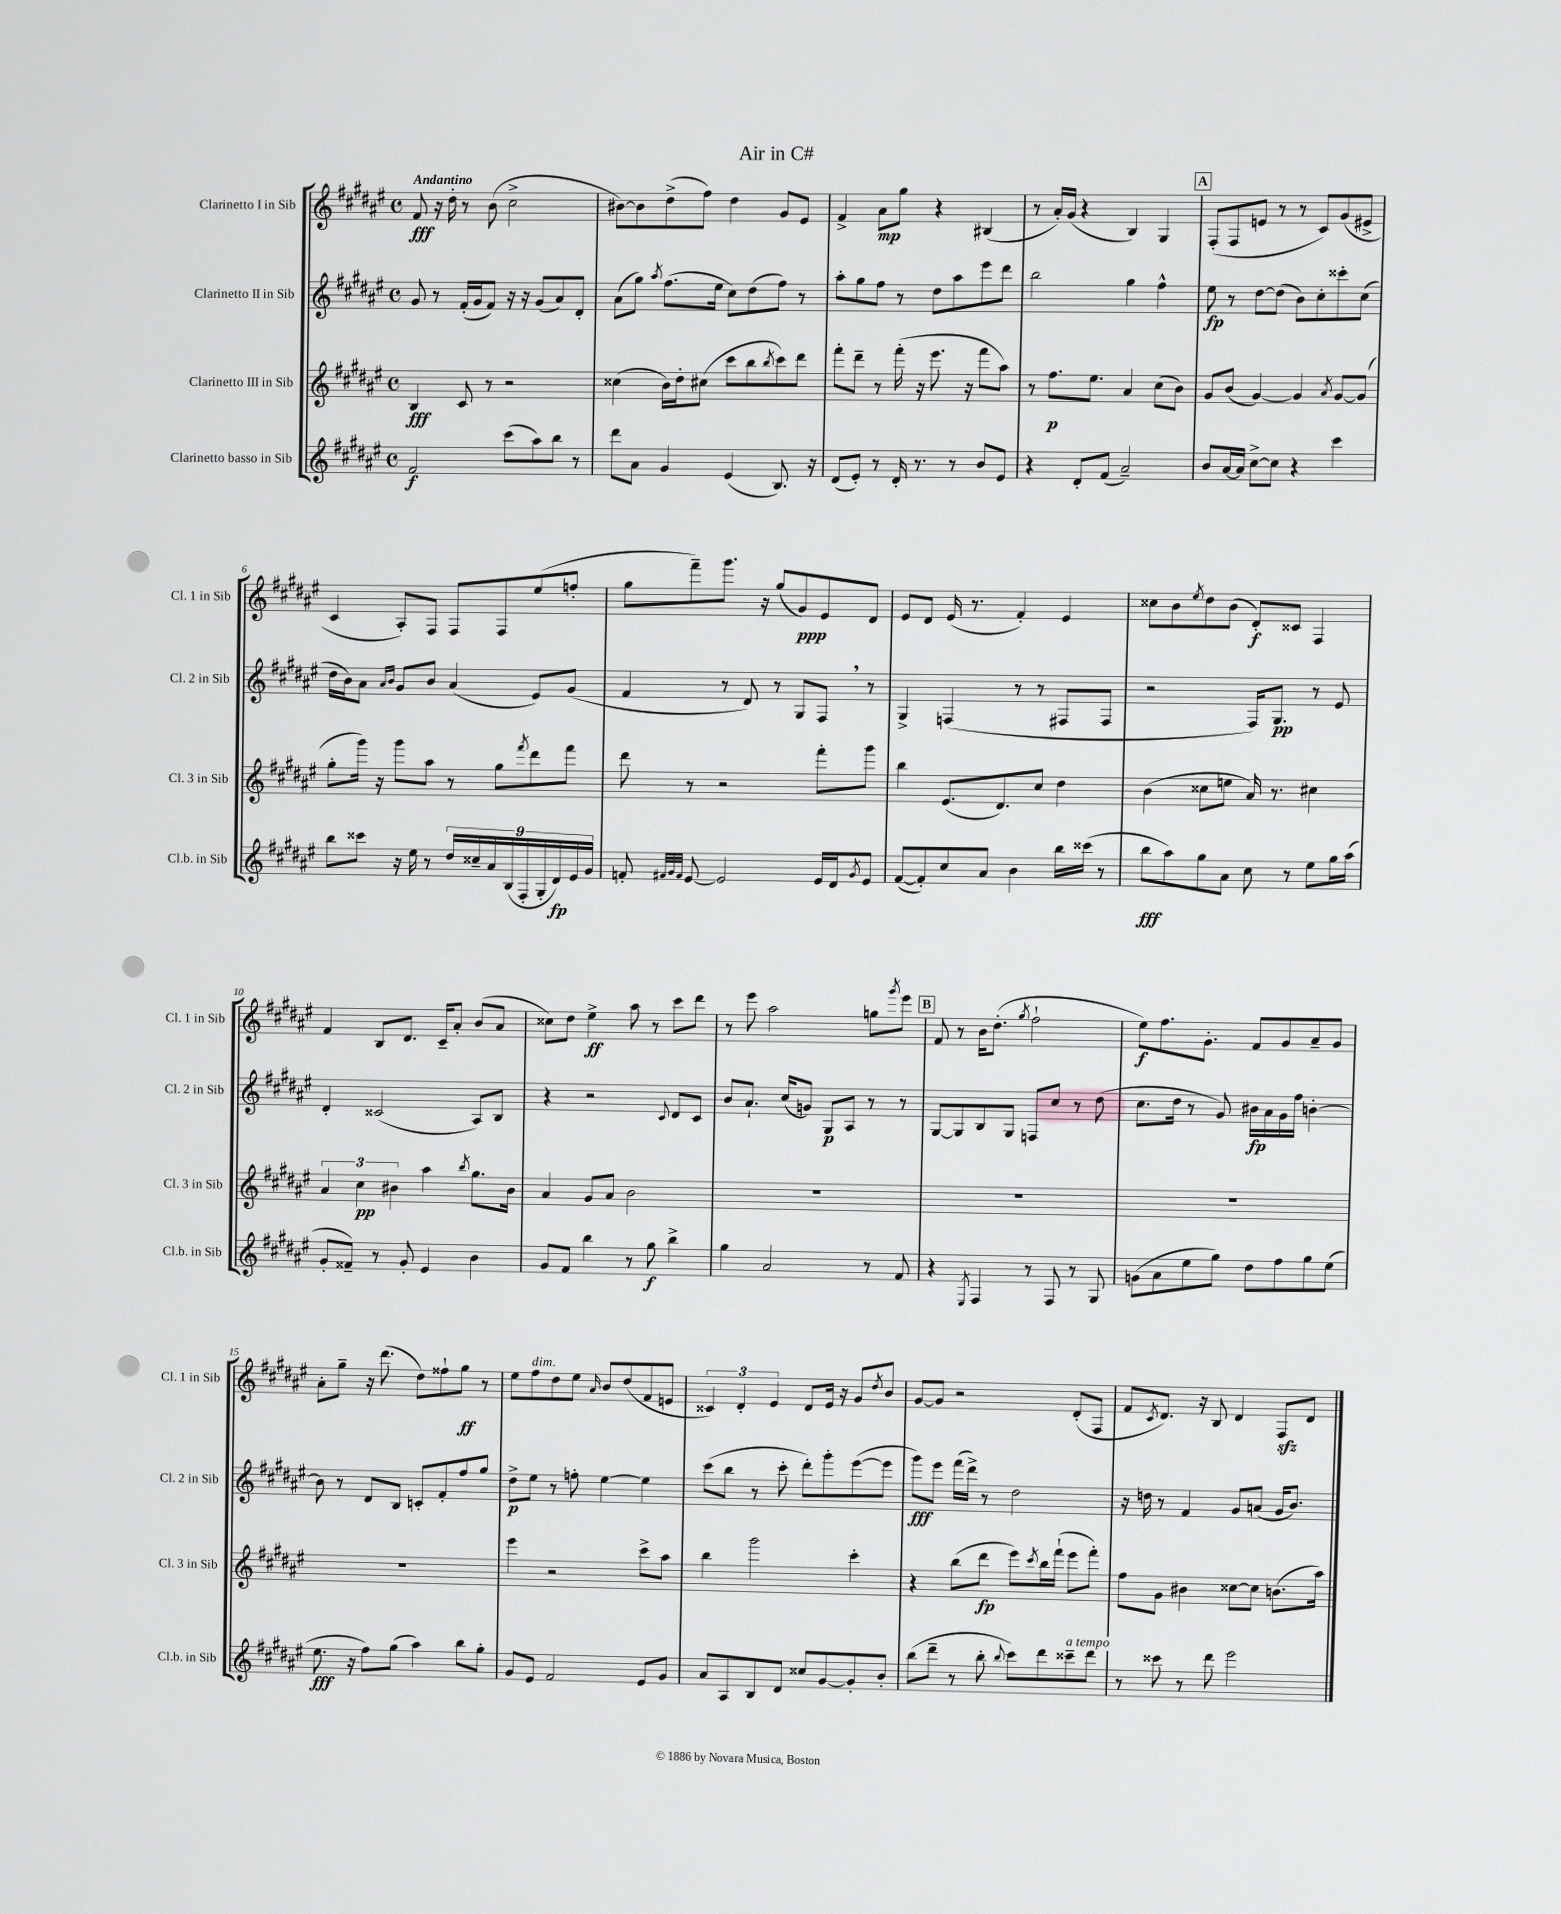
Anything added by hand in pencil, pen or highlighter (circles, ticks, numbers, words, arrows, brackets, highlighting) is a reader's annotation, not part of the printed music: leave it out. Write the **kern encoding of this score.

**kern	**dynam	**kern	**dynam	**kern	**dynam	**kern	**dynam
*part4	*part4	*part3	*part3	*part2	*part2	*part1	*part1
*staff4	*staff4	*staff3	*staff3	*staff2	*staff2	*staff1	*staff1
*I"Clarinetto basso in Sib	*	*I"Clarinetto III in Sib	*	*I"Clarinetto II in Sib	*	*I"Clarinetto I in Sib	*
*I'Cl.b. in Sib	*	*I'Cl. 3 in Sib	*	*I'Cl. 2 in Sib	*	*I'Cl. 1 in Sib	*
*clefG2	*	*clefG2	*	*clefG2	*	*clefG2	*
*k[f#c#g#d#a#e#]	*	*k[f#c#g#d#a#e#]	*	*k[f#c#g#d#a#e#]	*	*k[f#c#g#d#a#e#]	*
*M4/4	*	*M4/4	*	*M4/4	*	*M4/4	*
*met(c)	*	*met(c)	*	*met(c)	*	*met(c)	*
=1	=1	=1	=1	=1	=1	=1	=1
!	!	!	!	!	!	!LO:TX:a:B:t=Andantino	!
2f#/	f	4B/	fff	8g#/	.	8f#/	fff
.	.	.	.	8r	.	16r	.
.	.	.	.	.	.	16dd#'\	.
.	.	8c#/	.	(16f#'/LL	.	8r	.
.	.	.	.	16g#/J	.	.	.
.	.	8r	.	8f#/J)	.	(8b\	.
(8ccc#\L	.	2r	.	16r	.	2cc#^\	.
.	.	.	.	16r	.	.	.
8aa#\)	.	.	.	(8g#/L	.	.	.
8bb\J	.	.	.	8a#/)	.	.	.
8r	.	.	.	8d#'/J	.	.	.
=2	=2	=2	=2	=2	=2	=2	=2
8ddd#\L	.	(4cc##X\	.	(8a#\L	.	[8b#X\L)	.
8a#\J	.	.	.	8gg#\J)	.	8b#\]	.
.	.	.	.	8qaa#/	.	.	.
4g#/	.	16b\LL)	.	(8.ff#\L	.	(8dd#^\	.
.	.	16dd#'\J	.	.	.	.	.
.	.	(8cc#X\J	.	.	.	8ff#\J)	.
.	.	.	.	16ee#\Jk	.	.	.
(4e#/	.	8ccc#\L	.	8cc#\L)	.	4dd#\	.
.	.	8bb\	.	(8dd#\	.	.	.
.	.	8qbb/	.	.	.	.	.
8.B/)	.	8ccc#\)	.	8ff#\J)	.	8g#/L	.
.	.	8ddd#\J	.	8r	.	8e#/J	.
16r	.	.	.	.	.	.	.
=3	=3	=3	=3	=3	=3	=3	=3
(8d#/L	.	8fff#'\L	.	8aa#'\L	.	4f#^/	.
8e#'/J)	.	8ddd#~\J	.	8gg#\	.	.	.
8r	.	8r	.	8ff#\J	.	8a#\L	mp
16d#'/	.	(16fff#'\	.	8r	.	8gg#\J	.
8.r	.	16r	.	.	.	.	.
.	.	8.eee#\	.	8dd#\L	.	4r	.
8r	.	.	.	8aa#\	.	.	.
.	.	16r	.	.	.	.	.
8b/L	.	8fff#\L	.	8eee#\	.	(4B#X/	.
8e#/J	.	8aa#\J)	.	8ddd#\J	.	.	.
=4	=4	=4	=4	=4	=4	=4	=4
4r	.	8r	.	2bb\	.	8r	.
.	.	8.ff#\L	p	.	.	16a#'/LL)	.
.	.	.	.	.	.	(16g#/JJ	.
8d#'/L	.	.	.	.	.	4r	.
.	.	8.ee#\J	.	.	.	.	.
(8f#/J	.	.	.	.	.	.	.
2a#~/)	.	4a#/	.	4gg#\	.	4B/)	.
.	.	(8cc#\L	.	4ff#^^\	.	4G#/	.
.	.	8b\J)	.	.	.	.	.
!!LO:REH:place=s1:t=A
=5	=5	=5	=5	=5	=5	=5	=5
8b/L	.	8g#/L	.	8ee#\	fp	(8F#'/L	.
[16a#/L	.	(8b/J	.	8r	.	8F#/	.
16a#/JJ]	.	.	.	.	.	.	.
[8cc#^\L	.	[4g#/)	.	[8dd#\L	.	8en/J	.
8cc#\J]	.	.	.	(8dd#\J]	.	8r	.
4r	.	4g#/]	.	8b\L)	.	8r	.
.	.	.	.	8cc#'\	.	8c#/L)	.
.	.	8qa#/	.	.	.	.	.
4ccc#\	.	[8g#/L	.	8ccc##X'\	.	(8g#/	.
.	.	(8g#/J]	.	(8cc#\J	.	8e#X^/J	.
!!LO:LB:g=z
=6	=6	=6	=6	=6	=6	=6	=6
8bb\L	.	8gg#'\L	.	16dd#\LL	.	4c#/	.
.	.	.	.	16b\J)	.	.	.
8ccc##X\J	.	16ggg#\Jk)	.	8a#\J	.	.	.
.	.	16r	.	.	.	.	.
.	.	.	.	16qqa#/LL	.	.	.
.	.	.	.	16qqb/JJ	.	.	.
16r	.	8ggg#\L	.	8g#/L	.	8A#'/L)	.
16ee#\	.	.	.	.	.	.	.
8r	.	8aa#\J	.	8b/J	.	8F#/J	.
18dd#/LL	.	8r	.	(4a#/	.	8F#/L	.
18cc##X~/	.	.	.	.	.	.	.
18a#/	.	.	.	.	.	.	.
.	.	8gg#\L	.	.	.	8F#/	.
(18B/	.	.	.	.	.	.	.
18F#'/	.	.	.	.	.	.	.
.	.	8qfff#/	.	.	.	.	.
.	.	8ddd#\	.	8e#/L)	.	(8ee#/	.
18G#'/	.	.	.	.	.	.	.
18d#/)	fp	.	.	.	.	.	.
.	.	8fff#\J	.	(8g#/J	.	8ffn'/J	.
18e#/	.	.	.	.	.	.	.
18g#/JJ	.	.	.	.	.	.	.
=7	=7	=7	=7	=7	=7	=7	=7
8fn'/	.	8ddd#\	.	4f#/	.	8gg#\L	.
32qqf#X/LLL	.	.	.	.	.	.	.
32qqg#/	.	.	.	.	.	.	.
32qqf#/JJJ	.	.	.	.	.	.	.
[8e#/	.	8r	.	.	.	8fff#~\)	.
2e#/]	.	2r	.	8r	.	8.ggg#\J	.
.	.	.	.	8d#/)	.	.	.
.	.	.	.	.	.	16r	.
.	.	.	.	8r	.	(8gg#/L	.
.	.	.	.	8G#/L	.	8g#/)	ppp
16e#/LL	.	8fff#'\L	.	8F#,/J	.	8e#/	.
16d#/J	.	.	.	.	.	.	.
8qg#/	.	.	.	.	.	.	.
8e#/J	.	8ggg#\J	.	8r	.	8d#/J	.
=8	=8	=8	=8	=8	=8	=8	=8
([8f#/L	.	4bb\	.	4G#^/	.	8e#/L	.
8f#'/])	.	.	.	.	.	8d#/J	.
8cc#/	.	(8.e#/L	.	(4Fn/	.	(16e#/	.
.	.	.	.	.	.	8.r	.
8a#/J	.	.	.	.	.	.	.
.	.	8.d#/)	.	.	.	.	.
4b\	.	.	.	8r	.	4f#'/)	.
.	.	8cc#/J	.	8r	.	.	.
16bb\LL	.	4dd#\	.	8F#X/L	.	4e#/	.
(16ccc##X\JJ	.	.	.	.	.	.	.
8r	.	.	.	8F#/J	.	.	.
=9	=9	=9	=9	=9	=9	=9	=9
8bb\L	fff	(4b\	.	2r	.	8cc##X\L	.
8aa#\)	.	.	.	.	.	8b\	.
.	.	.	.	.	.	8qee#/	.
8gg#\	.	8cc##X\L	.	.	.	8dd#\	.
8a#\J	.	8een\J	.	.	.	(8b\J	.
8cc#\	.	16a#/)	.	16F#/KL)	.	8d#'/L)	f
.	.	8.r	.	8.G#/J	pp	.	.
8r	.	.	.	.	.	8c##X/J	.
8ee#\L	.	4cc#X\	.	8r	.	4F#/	.
16gg#\L	.	.	.	8e#/	.	.	.
(16aa#\JJ	.	.	.	.	.	.	.
!!LO:LB:g=z
=10	=10	=10	=10	=10	=10	=10	=10
8g#'/L	.	6a#/	.	4d#'/	.	4f#/	.
8f##X~/J)	.	.	.	.	.	.	.
.	.	6cc#\	pp	.	.	.	.
8r	.	.	.	(2c##X/	.	8B/L	.
.	.	6b#X\	.	.	.	.	.
8g#'/	.	.	.	.	.	8.d#/J	.
4e#/	.	4aa#\	.	.	.	.	.
.	.	.	.	.	.	16c#~/KL	.
.	.	.	.	.	.	8a#'/J	.
.	.	8qbb/	.	.	.	.	.
4b\	.	8.gg#\L	.	8A#/L)	.	(8b/L	.
.	.	.	.	8B/J	.	8a#/J	.
.	.	16b#\Jk	.	.	.	.	.
=11	=11	=11	=11	=11	=11	=11	=11
8g#/L	.	4a#/	.	4r	.	8cc##X\L)	.
8f#/J	.	.	.	.	.	8dd#\J	.
4bb\	.	8g#/L	.	2r	.	4ee#^\	ff
.	.	8a#/J	.	.	.	.	.
8r	.	2b\	.	.	.	8aa#\	.
8gg#\	f	.	.	.	.	8r	.
.	.	.	.	8qqc#/	.	.	.
4bb^\	.	.	.	8d#/L	.	8ccc#\L	.
.	.	.	.	8c#/J	.	8ddd#\J	.
=12	=12	=12	=12	=12	=12	=12	=12
4gg#\	.	1r	.	8b/L	.	8r	.
.	.	.	.	8.a#`/J	.	8eee#\	.
2a#/	.	.	.	.	.	2aa#\	.
.	.	.	.	(16cc#/KL	.	.	.
.	.	.	.	8gn/J)	.	.	.
.	.	.	.	8G#/L	p	.	.
.	.	.	.	8A#/J	.	.	.
8r	.	.	.	8r	.	8ggn\L	.
.	.	.	.	.	.	8qggg#/	.
8f#/	.	.	.	8r	.	8eee#\J	.
!!LO:REH:place=s1:t=B
=13	=13	=13	=13	=13	=13	=13	=13
4r	.	1r	.	[8G#/L	.	8f#/	.
.	.	.	.	8G#/]	.	8r	.
8qE#/	.	.	.	.	.	.	.
4F#/	.	.	.	8B/	.	16b\KL	.
.	.	.	.	.	.	(8.dd#'\J	.
.	.	.	.	8G#/J	.	.	.
.	.	.	.	.	.	8qgg#/	.
8r	.	.	.	8Fn/L	.	2ff#`\	.
8F#/	.	.	.	8cc#/J	.	.	.
8r	.	.	.	8r	.	.	.
8G#/	.	.	.	(8dd#\	.	.	.
=14	=14	=14	=14	=14	=14	=14	=14
(8gn\L	.	1r	.	8.cc#\L	.	8ee#\L)	f
8a#\	.	.	.	.	.	8.ff#\	.
.	.	.	.	16dd#\Jk	.	.	.
8ee#\	.	.	.	8r	.	.	.
.	.	.	.	.	.	8.g#'\J	.
8gg#\J)	.	.	.	8g#/)	.	.	.
8dd#\L	.	.	.	16b#X\LL	fp	8f#/L	.
.	.	.	.	16a#\	.	.	.
8ff#\	.	.	.	16g#\	.	8g#/	.
.	.	.	.	16ff#\JJ	.	.	.
8gg#\	.	.	.	[4bn'\	.	8a#~/	.
(8ee#\J	.	.	.	.	.	8g#/J	.
!!LO:LB:g=z
=15	=15	=15	=15	=15	=15	=15	=15
8.ee#\	fff	1r	.	8b\]	.	8a#'\L	.
.	.	.	.	8r	.	8gg#~\J	.
16r	.	.	.	.	.	.	.
8ff#\L)	.	.	.	8d#/L	.	16r	.
.	.	.	.	.	.	(8.ddd#\	.
(8gg#\J	.	.	.	8B/J	.	.	.
4aa#\)	.	.	.	8cn'/L	.	8dd#\L)	.
.	.	.	.	8f#'/	.	8ff##X`\	.
8bb\L	.	.	.	8ff#/	.	8gg#\J	ff
8gg#'\J	.	.	.	8gg#/J	.	8r	.
=16	=16	=16	=16	=16	=16	=16	=16
8g#/L	.	4eee#\	.	8dd#^\L	p	8ee#\L	.
!	!	!	!	!	!	!LO:TX:a:i:t=dim.	!
8e#/J	.	.	.	8ee#\J	.	8ff#\	.
2f#/	.	2r	.	8r	.	8dd#\	.
.	.	.	.	8ffn'\	.	8ee#\J	.
.	.	.	.	.	.	16qqa#/	.
.	.	.	.	[4ee#\	.	8b/L	.
.	.	.	.	.	.	(8dd#/	.
8e#/L	.	8ccc#^\L	.	4ee#\]	.	8f#/	.
8g#/J	.	8aa#\J	.	.	.	8en/J	.
=17	=17	=17	=17	=17	=17	=17	=17
8a#/L	.	4bb\	.	(8ccc#\L	.	6c##X/)	.
8A#/	.	.	.	8bb\J	.	.	.
.	.	.	.	.	.	6d#'/	.
8B/	.	2ggg#\	.	8r	.	.	.
.	.	.	.	.	.	6e#/	.
8d#/J	.	.	.	8ccc#'\	.	.	.
8cc##X/L	.	.	.	8ddd#'\L)	.	8d#/L	.
[8g#/	.	.	.	8ggg#'\	.	16e#/Jk	.
.	.	.	.	.	.	16r	.
8g#'/]	.	4ccc#'\	.	([8eee#\	.	8g#/L	.
.	.	.	.	.	.	8qdd#/	.
8b'/J	.	.	.	8eee#\J]	.	8b/J	.
=18	=18	=18	=18	=18	=18	=18	=18
(8bb\L	.	4r	.	8ggg#\L)	fff	[8g#/L	.
8ddd#~\J	.	.	.	8eee#\J	.	8g#/J]	.
8r	.	(8bb\L	.	(16fff#\LL	.	2r	.
.	.	.	.	16ddd#^\JJ)	.	.	.
8bb'\	.	8ddd#\J	fp	8r	.	.	.
8qqbb/	.	.	.	.	.	.	.
8ccc#\L)	.	8eee#\L)	.	2dd#\	.	.	.
.	.	8qccc#/	.	.	.	.	.
8ddd#\	.	16bb\L	.	.	.	.	.
.	.	(16fff#`\JJ	.	.	.	.	.
!LO:TX:a:i:t=a tempo	!	!	!	!	!	!	!
8ccc##X~\	.	8eee#\L	.	.	.	(8d#'/L	.
8ddd#\J	.	8fff#'\J)	.	.	.	8F#/J	.
=19	=19	=19	=19	=19	=19	=19	=19
8r	.	8ff#\L	.	16r	.	8f#/L	.
.	.	.	.	16ddn\	.	.	.
.	.	.	.	.	.	8qc#/	.
8ccc##X\	.	8g#\J	.	8r	.	8.d#/J)	.
8r	.	4b#X\	.	4f#/	.	.	.
.	.	.	.	.	.	16r	.
8ddd#\	.	.	.	.	.	8B/	.
2eee#\	.	[8cc##X\L	.	8g#/L	.	4d#/	.
.	.	8cc##\J]	.	(8an/J	.	.	.
.	.	(8.bn\L	.	16g#/KL	.	8F#zz/L	.
.	.	.	.	8.b/J)	.	.	.
.	.	.	.	.	.	8d#/J	.
.	.	16aa#\Jk)	.	.	.	.	.
==	==	==	==	==	==	==	==
*-	*-	*-	*-	*-	*-	*-	*-
